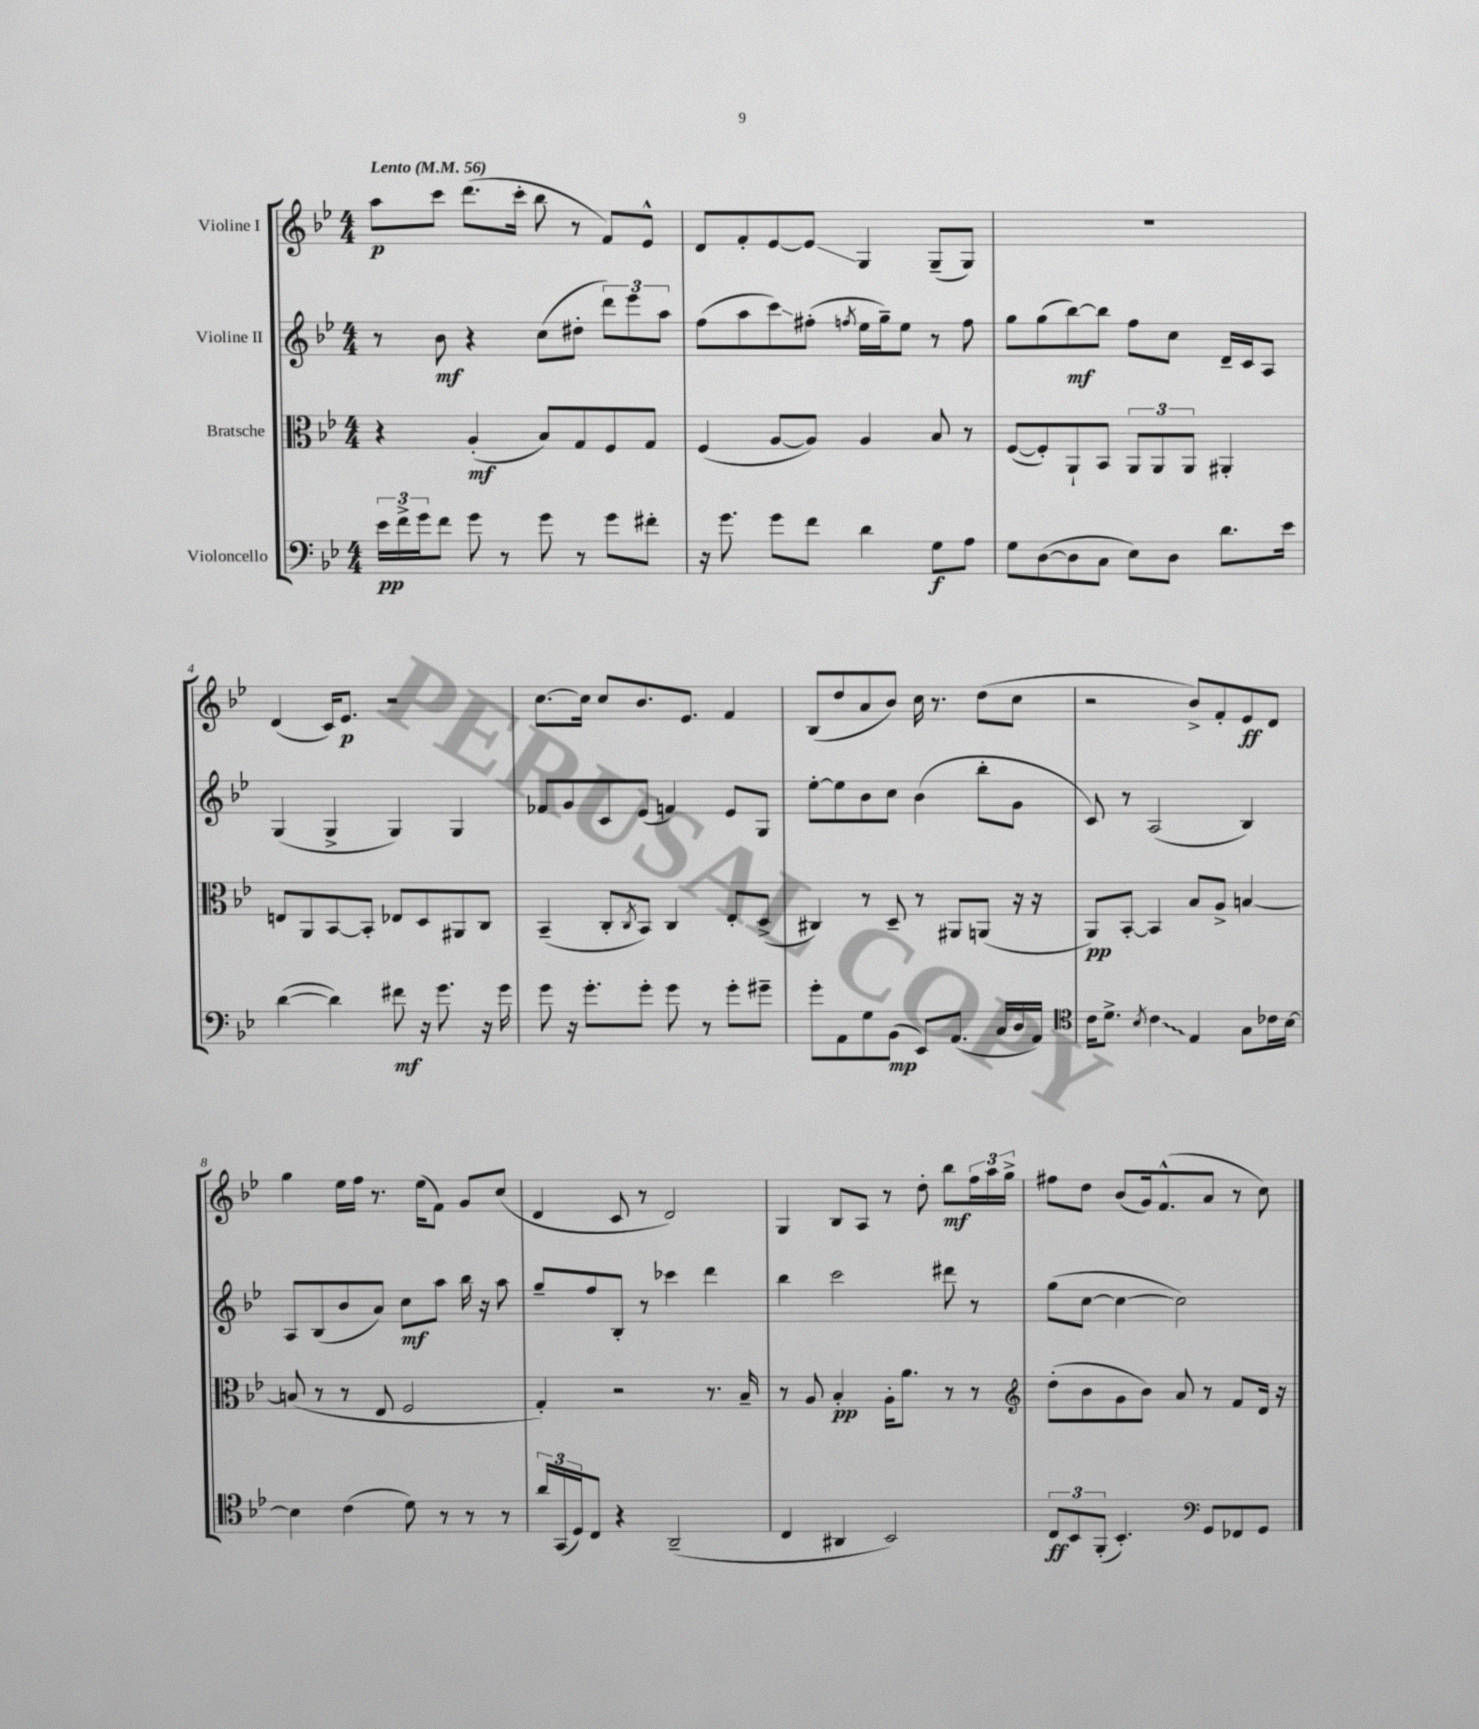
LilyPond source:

<<
\new StaffGroup <<
\new Staff = "s0" \with { instrumentName = "Violine I" } {
    \clef treble \key bes \major \numericTimeSignature \time 4/4 \tempo "Lento" 4 = 56
    a''8\p c'''8 d'''8.( c'''16-. bes''8 r8 f'8) ees'8-^ |
    d'8 f'8-. ees'8~ ees'8\glissando g4 g8--( g8) |
    R1 |
    d'4( c'16) ees'8.\p r2 |
    c''8.~ c''16 c''8 bes'8. ees'8. f'4 |
    bes8( d''8 a'8 bes'8) c''16 r8. d''8( c''8 |
    r2 bes'8->) f'8-. ees'8\ff d'8 |
    g''4 ees''16 f''16 r8. ees''16( f'8) g'8 c''8( |
    d'4 c'8 r8 d'2) |
    g4 bes8 a8 r8 d''8-. bes''8\mf \tuplet 3/2 { f''16 a''16 g''16-> } |
    fis''8 d''8 bes'8( g'16) f'8.-^( a'8 r8 c''8) \bar "|." |
}
\new Staff = "s1" \with { instrumentName = "Violine II" } {
    \clef treble \key bes \major \numericTimeSignature \time 4/4
    r8 bes'8\mf r4 c''8( dis''8-. \tuplet 3/2 { d'''8) ees'''8 a''8 } |
    f''8( a''8 c'''8\glissando) fis''8-.( \acciaccatura { f''8 } ees''16 g''16--) ees''8 r8 f''8 |
    g''8 g''8( bes''8~\mf) bes''8 f''8 c''8 d'16-- c'16 a8 |
    g4( g4-> g4) g4 |
    fes'8 g'8 c'8 ees'8( f'4) ees'8 g8 |
    ees''8~-. ees''8 bes'8 c''8 bes'4( bes''8-. g'8 |
    c'8) r8 a2( bes4) |
    a8 bes8( bes'8 a'8) c''8\mf a''8 bes''16 r16 a''8 |
    g''8-- f''8 bes8-. r8 ces'''4 d'''4 |
    bes''4 c'''2 dis'''8 r8 |
    g''8( c''8~ c''4~ c''2) \bar "|." |
}
\new Staff = "s2" \with { instrumentName = "Bratsche" } {
    \clef alto \key bes \major \numericTimeSignature \time 4/4
    r4 a4-.\mf( bes8) g8 f8 g8 |
    f4( a8~ a8) a4 bes8 r8 |
    f8~( f8-.) a,8-! bes,8 \tuplet 3/2 { a,8 a,8 a,8 } ais,4-. |
    e8 a,8 bes,8~ bes,8-. ees8 d8 ais,8 c8 |
    bes,4--( c8-. \acciaccatura { c8 } bes,8) c4 ees8-. d8->( |
    cis4) r8 d8-- r8 ais,8 a,8( r16 r16 |
    a,8\pp) bes,8~-. bes,4 bes8 a8-> b4~ |
    b8( r8 r8 ees8 f2 |
    g4-.) r2 r8. bes16-- |
    r8 a8 bes4-.\pp a16-. a'8. r8 r8 |
    \clef treble d''8-.( bes'8 g'8 bes'8) a'8 r8 f'8 d'16 r16 \bar "|." |
}
\new Staff = "s3" \with { instrumentName = "Violoncello" } {
    \clef bass \key bes \major \numericTimeSignature \time 4/4
    \tuplet 3/2 { ees'16\pp f'16-> g'16 } f'8 g'8 r8 g'8 r8 g'8 fis'8-. |
    r16 g'8. g'8 f'8 d'4 g8\f a8 |
    g8 d8~( d8 c8 ees8) d8 d'8. ees'16 |
    d'4~( d'4) fis'8\mf r16 g'8. r16 g'16 |
    g'8 r16 g'8.-. g'8-. g'8 r8 g'8-. gis'8-- |
    g'8-. a,8 g8 bes,8\mp( ees,8) a,8.( c16 d16 a,16) |
    \clef tenor c'16 d'8.-> \acciaccatura { bes8 } \once \override Glissando.style = #'zigzag c'4\glissando ees4 g8 ces'16 bes16~ |
    bes4 c'4( d'8) r8 r8 r8 |
    \tuplet 3/2 { a'16 g,16( d16) } c8 r4 a,2--( |
    c4 ais,4 bes,2) |
    \tuplet 3/2 { c8\ff bes,8 f,8-.( } bes,4.-.) \clef bass g,8 fes,8 g,8 \bar "|." |
}
>>
>>
